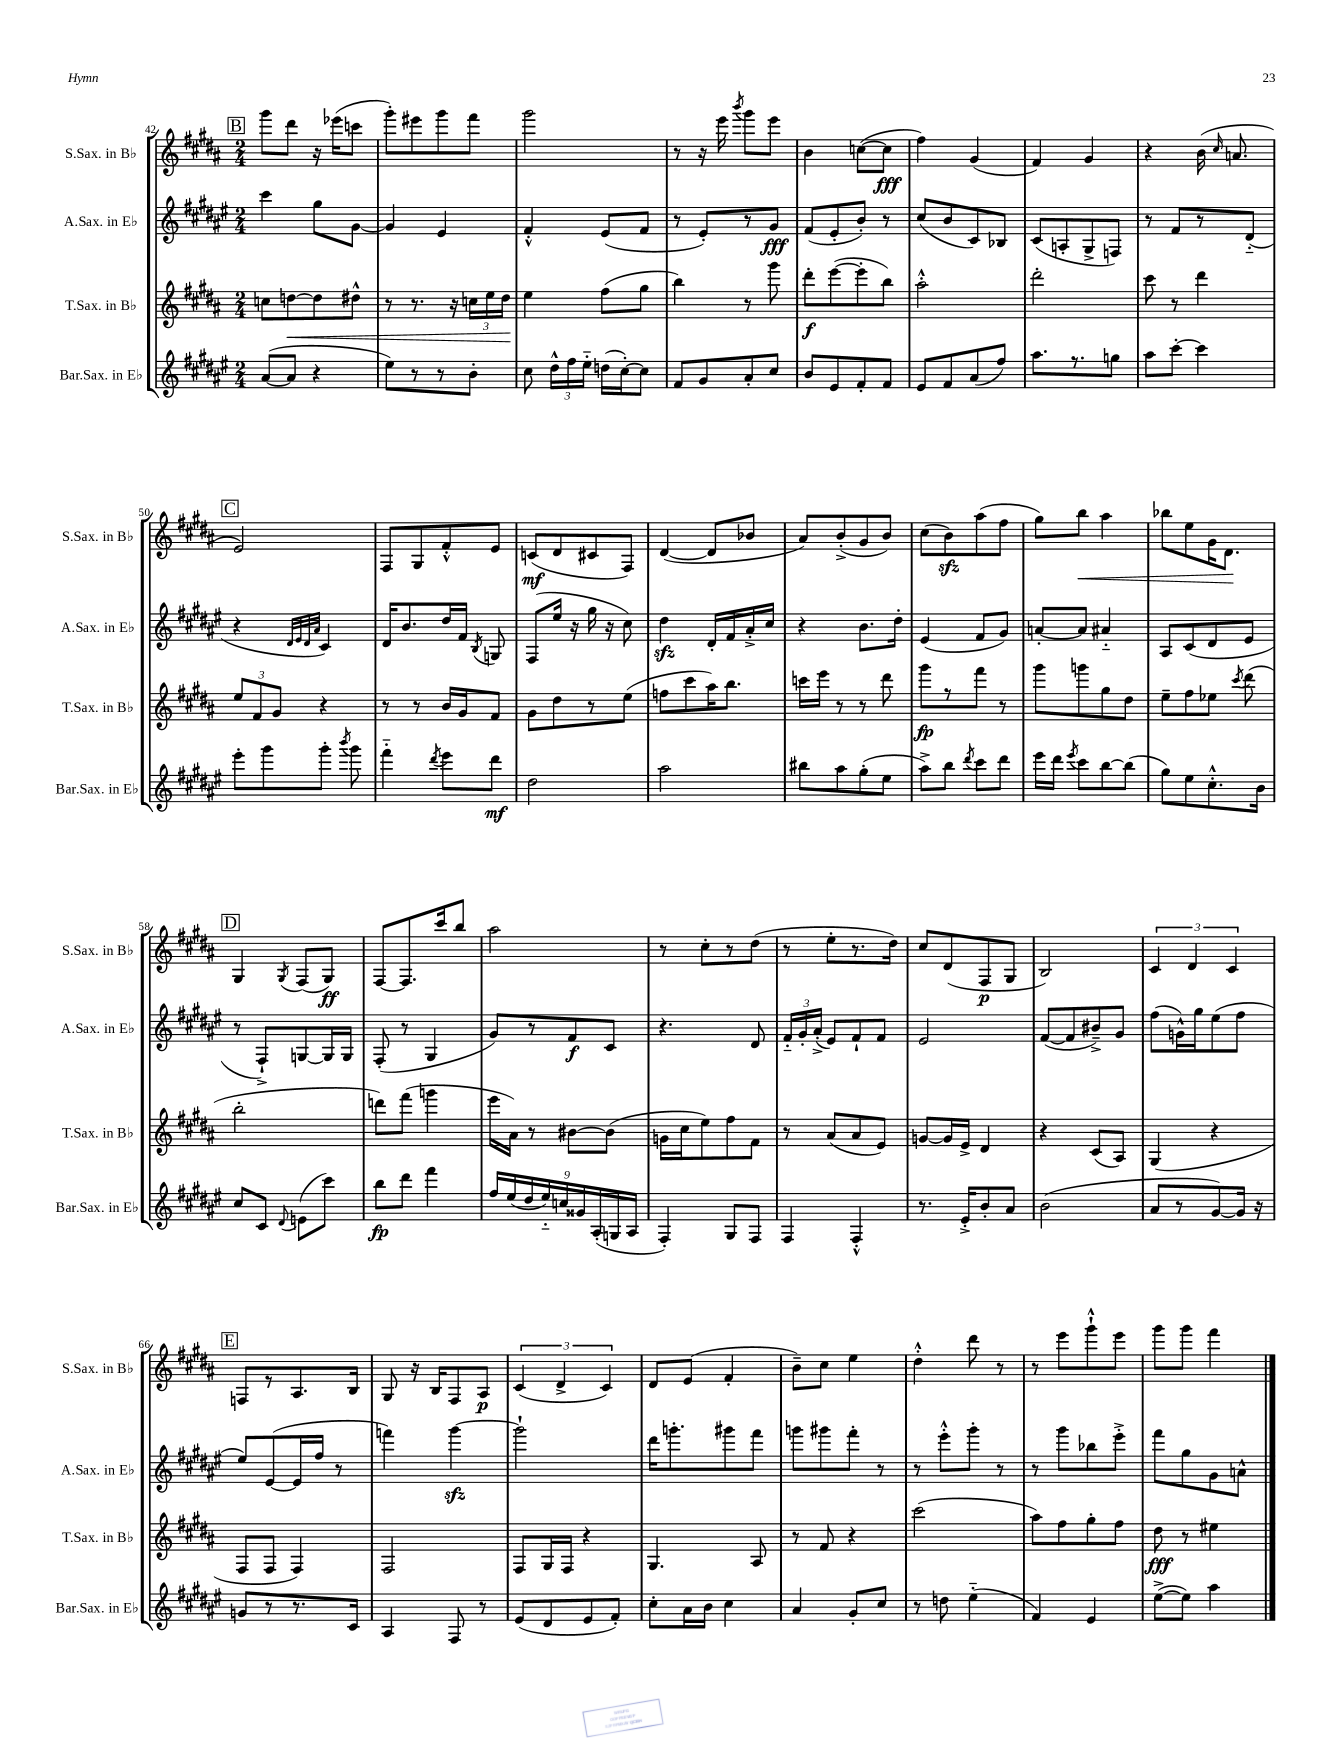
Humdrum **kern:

**kern	**dynam	**kern	**dynam	**kern	**dynam	**kern	**dynam
*part4	*part4	*part3	*part3	*part2	*part2	*part1	*part1
*staff4	*staff4	*staff3	*staff3	*staff2	*staff2	*staff1	*staff1
*I"Bar.Sax. in E♭	*	*I"T.Sax. in B♭	*	*I"A.Sax. in E♭	*	*I"S.Sax. in B♭	*
*I'Bar.Sax. in E♭	*	*I'T.Sax. in B♭	*	*I'A.Sax. in E♭	*	*I'S.Sax. in B♭	*
*clefG2	*	*clefG2	*	*clefG2	*	*clefG2	*
*k[f#c#g#d#a#e#]	*	*k[f#c#g#d#a#]	*	*k[f#c#g#d#a#e#]	*	*k[f#c#g#d#a#]	*
*M2/4	*	*M2/4	*	*M2/4	*	*M2/4	*
!!LO:REH:place=s1:t=B
=42	=42	=42	=42	=42	=42	=42	=42
([8a#/L	.	8ccn\L	.	4ccc#\	.	8ggg#\L	.
!	!	!	!LO:HP:b	!	!	!	!
8a#/J]	.	[8ddn\	<	.	.	8ddd#\J	.
4r	.	8dd\]	.	8gg#\L	.	16r	.
.	.	.	.	.	.	(16eee-X\KL	.
.	.	8dd#X^^\J	.	[8g#\J	.	8cccn\J	.
=43	=43	=43	=43	=43	=43	=43	=43
8ee#\L)	.	8r	.	4g#/]	.	8ggg#'\L)	.
8r	.	8.r	.	.	.	8eee#X\	.
8r	.	.	.	4e#/	.	8ggg#\	.
.	.	16r	.	.	.	.	.
8b'\J	.	24ccn\LL	.	.	.	8fff#\J	.
.	.	24ee\	.	.	.	.	.
.	.	24dd#\JJ	.	.	.	.	.
.	.	.	[	.	.	.	.
=44	=44	=44	=44	=44	=44	=44	=44
8cc#\	.	4ee\	.	4f#'^^/	.	2ggg#\	.
24dd#^^\LL	.	.	.	.	.	.	.
24ff#\	.	.	.	.	.	.	.
24ee#\JJ	.	.	.	.	.	.	.
(16ddn\LL	.	(8ff#\L	.	(8e#/L	.	.	.
[16cc#'\J)	.	.	.	.	.	.	.
8cc#\J]	.	8gg#\J	.	8f#/J	.	.	.
=45	=45	=45	=45	=45	=45	=45	=45
8f#/L	.	4bb\)	.	8r	.	8r	.
8g#/	.	.	.	8e#'/L)	.	16r	.
.	.	.	.	.	.	16eee\	.
.	.	.	.	.	.	8qbbb/	.
8a#'/	.	8r	.	8r	.	8ggg#\L	.
8cc#/J	.	8ggg#\	.	8g#/J	fff	8eee\J	.
=46	=46	=46	=46	=46	=46	=46	=46
8b/L	.	8ddd#'\L	f	(8f#/L	.	4b\	.
8e#/	.	([8eee\	.	8e#'/	.	.	.
8f#'/	.	8eee'\]	.	8b'/J)	.	([8ccn\L	.
8f#/J	.	8bb\J)	.	8r	.	8cc\J]	fff
=47	=47	=47	=47	=47	=47	=47	=47
8e#/L	.	2aa#'^^\	.	(8cc#/L	.	4ff#\)	.
8f#/	.	.	.	8b/	.	.	.
(8a#/	.	.	.	8c#/)	.	(4g#/	.
8ff#/J)	.	.	.	8B-X/J	.	.	.
=48	=48	=48	=48	=48	=48	=48	=48
8.aa#\L	.	2ddd#'\	.	(8c#/L	.	4f#/)	.
.	.	.	.	8An'/	.	.	.
8.r	.	.	.	.	.	.	.
.	.	.	.	8G#^/	.	4g#/	.
8ggn\J	.	.	.	8Fn/J)	.	.	.
=49	=49	=49	=49	=49	=49	=49	=49
8aa#\L	.	8ccc#\	.	8r	.	4r	.
[8ccc#'\J	.	8r	.	8f#/L	.	.	.
4ccc#\]	.	4ddd#\	.	8r	.	(16b\	.
.	.	.	.	.	.	16qqcc#/	.
.	.	.	.	.	.	8.an/	.
.	.	.	.	(8d#/J	.	.	.
!!LO:LB:g=z
!!LO:REH:place=s1:t=C
=50	=50	=50	=50	=50	=50	=50	=50
8eee#'\L	.	12ee/L	.	4r	.	2e/)	.
.	.	12f#/	.	.	.	.	.
8ggg#\	.	.	.	.	.	.	.
.	.	12g#/J	.	.	.	.	.
.	.	.	.	32qqd#/LLL	.	.	.
.	.	.	.	32qqe#/	.	.	.
.	.	.	.	32qqd#/	.	.	.
.	.	.	.	32qqa#/JJJ	.	.	.
8ggg#'\J	.	4r	.	4c#/)	.	.	.
8qbbb/	.	.	.	.	.	.	.
8ggg#\	.	.	.	.	.	.	.
=51	=51	=51	=51	=51	=51	=51	=51
4fff#\	.	8r	.	16d#/KL	.	8F#/L	.
.	.	.	.	8.b/	.	.	.
.	.	8r	.	.	.	8G#/	.
8qddd#/	.	.	.	.	.	.	.
8eee#\L	.	16b/LL	.	16dd#/L	.	8f#'^^/	.
.	.	16g#/J	.	16f#/JJ	.	.	.
.	.	.	.	8qB/	.	.	.
8ddd#\J	mf	8f#/J	.	8Gn/	.	8e/J	.
=52	=52	=52	=52	=52	=52	=52	=52
2dd#\	.	8g#\L	.	(8F#/L	.	(8cn/L	mf
.	.	8dd#\	.	16ee#/Jk	.	8d#/	.
.	.	.	.	16r	.	.	.
.	.	8r	.	16gg#\	.	8c#X/	.
.	.	.	.	16r	.	.	.
.	.	(8ee\J	.	8cc#\)	.	8F#/J)	.
=53	=53	=53	=53	=53	=53	=53	=53
2aa#\	.	8ffn\L	.	4dd#zz\	.	([4d#/	.
.	.	8ccc#\	.	.	.	.	.
.	.	16aa#\K)	.	16d#'/LL	.	8d#/L]	.
.	.	8.bb\J	.	16f#/	.	.	.
.	.	.	.	16a#'^/	.	8b-X/J	.
.	.	.	.	16cc#/JJ	.	.	.
=54	=54	=54	=54	=54	=54	=54	=54
8bb#X\L	.	16cccn\LL	.	4r	.	8a#/L)	.
.	.	16eee\JJ	.	.	.	.	.
8aa#\	.	8r	.	.	.	(8b'^/	.
(8gg#'\	.	8r	.	8.b\L	.	8g#/	.
8ee#\J	.	8ddd#\	.	.	.	8b/J)	.
.	.	.	.	16dd#'\Jk	.	.	.
=55	=55	=55	=55	=55	=55	=55	=55
8aa#^\L)	.	8ggg#\L	fp	(4e#/	.	(8cc#\L	.
8bb\J	.	8r	.	.	.	8bzz\)	.
8qddd#/	.	.	.	.	.	.	.
8ccc#\L	.	8fff#\J	.	8f#/L	.	(8aa#\	.
8ddd#\J	.	8r	.	8g#/J)	.	8ff#\J	.
=56	=56	=56	=56	=56	=56	=56	=56
16eee#\LL	.	8ggg#\L	.	[8an'/L	.	8gg#\L)	.
16ddd#\JJ	.	.	.	.	.	.	.
8qeee#/	.	.	.	.	.	.	.
!	!	!	!	!	!	!	!LO:HP:b
8ccc#\L	.	8gggn\	.	8a/J]	.	8bb\J	<
[8bb\	.	8gg#\	.	4a#X/	.	4aa#\	.
(8bb\J]	.	8dd#\J	.	.	.	.	.
=57	=57	=57	=57	=57	=57	=57	=57
8gg#\L)	.	8ee~\L	.	8A#/L	.	8bb-X\L	.
8ee#\	.	8ff#\	.	(8c#/	.	8ee\	.
8.cc#'^^\	.	8ee-X\J	.	8d#/	.	16g#\K	.
.	.	.	.	.	.	8.d#\J	.
.	.	8qccc#/	.	.	.	.	.
.	.	(8ddd#\	.	8e#/J	.	.	.
16b\Jk	.	.	.	.	.	.	.
.	.	.	.	.	.	.	[
!!LO:LB:g=z
!!LO:REH:place=s1:t=D
=58	=58	=58	=58	=58	=58	=58	=58
8cc#/L	.	2bb'\	.	8r	.	4G#/	.
8c#/J	.	.	.	8F#`^/L)	.	.	.
8qqd#/	.	.	.	.	.	8qG#/	.
(8en\L	.	.	.	[8Gn/	.	(8F#/L	.
8ccc#\J)	.	.	.	16G/L]	.	8G#/J)	ff
.	.	.	.	16G/JJ	.	.	.
=59	=59	=59	=59	=59	=59	=59	=59
8bb\L	fp	8dddn\L)	.	(8F#'/	.	[8F#/L	.
8ddd#\J	.	(8fff#\J	.	8r	.	8.F#/]	.
4fff#\	.	4gggn\	.	4G#/	.	.	.
.	.	.	.	.	.	16ccc#/k	.
.	.	.	.	.	.	8bb/J	.
=60	=60	=60	=60	=60	=60	=60	=60
18ff#/LL	.	16eee\LL	.	8g#/L)	.	2aa#\	.
(18ee#/	.	.	.	.	.	.	.
.	.	16a#\JJ)	.	.	.	.	.
18dd#/	.	.	.	.	.	.	.
.	.	8r	.	8r	.	.	.
18ee#/)	.	.	.	.	.	.	.
18ccn/	.	.	.	.	.	.	.
.	.	[8b#X\L	.	8f#/	f	.	.
18g##X/	.	.	.	.	.	.	.
(18A#'/	.	.	.	.	.	.	.
.	.	(8b#\J]	.	8c#/J	.	.	.
18Gn/	.	.	.	.	.	.	.
18A#/JJ	.	.	.	.	.	.	.
=61	=61	=61	=61	=61	=61	=61	=61
4F#'/)	.	16gn\LL	.	4.r	.	8r	.
.	.	16cc#\J	.	.	.	.	.
.	.	8ee\)	.	.	.	8cc#'\L	.
8G#/L	.	8ff#\	.	.	.	8r	.
8F#/J	.	8f#\J	.	8d#/	.	(8dd#\J	.
=62	=62	=62	=62	=62	=62	=62	=62
4F#/	.	8r	.	24f#/LL	.	8r	.
.	.	.	.	24g#'/	.	.	.
.	.	.	.	(24a#'^/JJ	.	.	.
.	.	(8a#/L	.	8e#/L)	.	8ee'\L	.
4F#'^^/	.	8a#/	.	8f#`/	.	8.r	.
.	.	8e/J)	.	8f#/J	.	.	.
.	.	.	.	.	.	16dd#\Jk)	.
=63	=63	=63	=63	=63	=63	=63	=63
8.r	.	[8gn/L	.	2e#/	.	8cc#/L	.
.	.	16g/L]	.	.	.	(8d#/	.
16e#'^/KL	.	16e^/JJ	.	.	.	.	.
8b'/	.	4d#/	.	.	.	8F#/	p
8a#/J	.	.	.	.	.	8G#/J	.
=64	=64	=64	=64	=64	=64	=64	=64
(2b\	.	4r	.	([8f#/L	.	2B/)	.
.	.	.	.	8f#/]	.	.	.
.	.	(8c#/L	.	8b#X~^/)	.	.	.
.	.	8A#/J)	.	8g#/J	.	.	.
=65	=65	=65	=65	=65	=65	=65	=65
8a#/L	.	(4G#/	.	(8ff#\L	.	6c#/	.
8r	.	.	.	16gn^^\L)	.	.	.
.	.	.	.	.	.	6d#/	.
.	.	.	.	16gg#\J	.	.	.
[8g#/)	.	4r	.	(8ee#\	.	.	.
.	.	.	.	.	.	6c#/	.
16g#/Jk]	.	.	.	8ff#\J	.	.	.
16r	.	.	.	.	.	.	.
!!LO:LB:g=z
!!LO:REH:place=s1:t=E
=66	=66	=66	=66	=66	=66	=66	=66
8gn/L	.	8F#/L	.	8ee#/L)	.	8Fn/L	.
8r	.	8F#/J	.	([8e#/	.	8r	.
8.r	.	4F#/)	.	16e#/L]	.	8.A#/	.
.	.	.	.	16ff#/JJ	.	.	.
.	.	.	.	8r	.	.	.
16c#/Jk	.	.	.	.	.	16B/Jk	.
=67	=67	=67	=67	=67	=67	=67	=67
4A#/	.	2F#/	.	4fffn\)	.	8G#/	.
.	.	.	.	.	.	16r	.
.	.	.	.	.	.	16B/KL	.
8F#/	.	.	.	[4ggg#zz\	.	8F#/	.
8r	.	.	.	.	.	8A#/J	p
=68	=68	=68	=68	=68	=68	=68	=68
(8e#/L	.	8F#/L	.	2ggg#`\]	.	(6c#/	.
8d#/	.	16G#/L	.	.	.	.	.
.	.	.	.	.	.	6d#^/	.
.	.	16F#/JJ	.	.	.	.	.
8e#/	.	4r	.	.	.	.	.
.	.	.	.	.	.	6c#/)	.
8f#'/J)	.	.	.	.	.	.	.
=69	=69	=69	=69	=69	=69	=69	=69
8cc#'\L	.	4.G#/	.	16ddd#\KL	.	8d#/L	.
.	.	.	.	8.gggn'\	.	.	.
16a#\L	.	.	.	.	.	(8e/J	.
16b\JJ	.	.	.	.	.	.	.
4cc#\	.	.	.	8ggg#X\	.	4f#'/	.
.	.	8A#/	.	8fff#\J	.	.	.
=70	=70	=70	=70	=70	=70	=70	=70
4a#/	.	8r	.	8gggn\L	.	8b~\L)	.
.	.	8f#/	.	8ggg#X\	.	8cc#\J	.
8g#'/L	.	4r	.	8fff#'\J	.	4ee\	.
8cc#/J	.	.	.	8r	.	.	.
=71	=71	=71	=71	=71	=71	=71	=71
8r	.	(2ccc#\	.	8r	.	4dd#'^^\	.
8ddn\	.	.	.	8eee#'^^\L	.	.	.
(4ee#\	.	.	.	8ggg#'\J	.	8ddd#\	.
.	.	.	.	8r	.	8r	.
=72	=72	=72	=72	=72	=72	=72	=72
4f#/)	.	8aa#\L)	.	8r	.	8r	.
.	.	8ff#\	.	8ggg#\L	.	8eee\L	.
4e#/	.	8gg#'\	.	8bb-X\	.	8ggg#`^^\	.
.	.	8ff#\J	.	8eee#'^\J	.	8eee\J	.
=73	=73	=73	=73	=73	=73	=73	=73
([8ee#^\L	.	8dd#\	fff	8fff#\L	.	8ggg#\L	.
8ee#\J])	.	8r	.	8gg#\	.	8ggg#\J	.
4aa#\	.	4ee#X\	.	8g#\	.	4fff#\	.
.	.	.	.	8an^^\J	.	.	.
==	==	==	==	==	==	==	==
*-	*-	*-	*-	*-	*-	*-	*-
